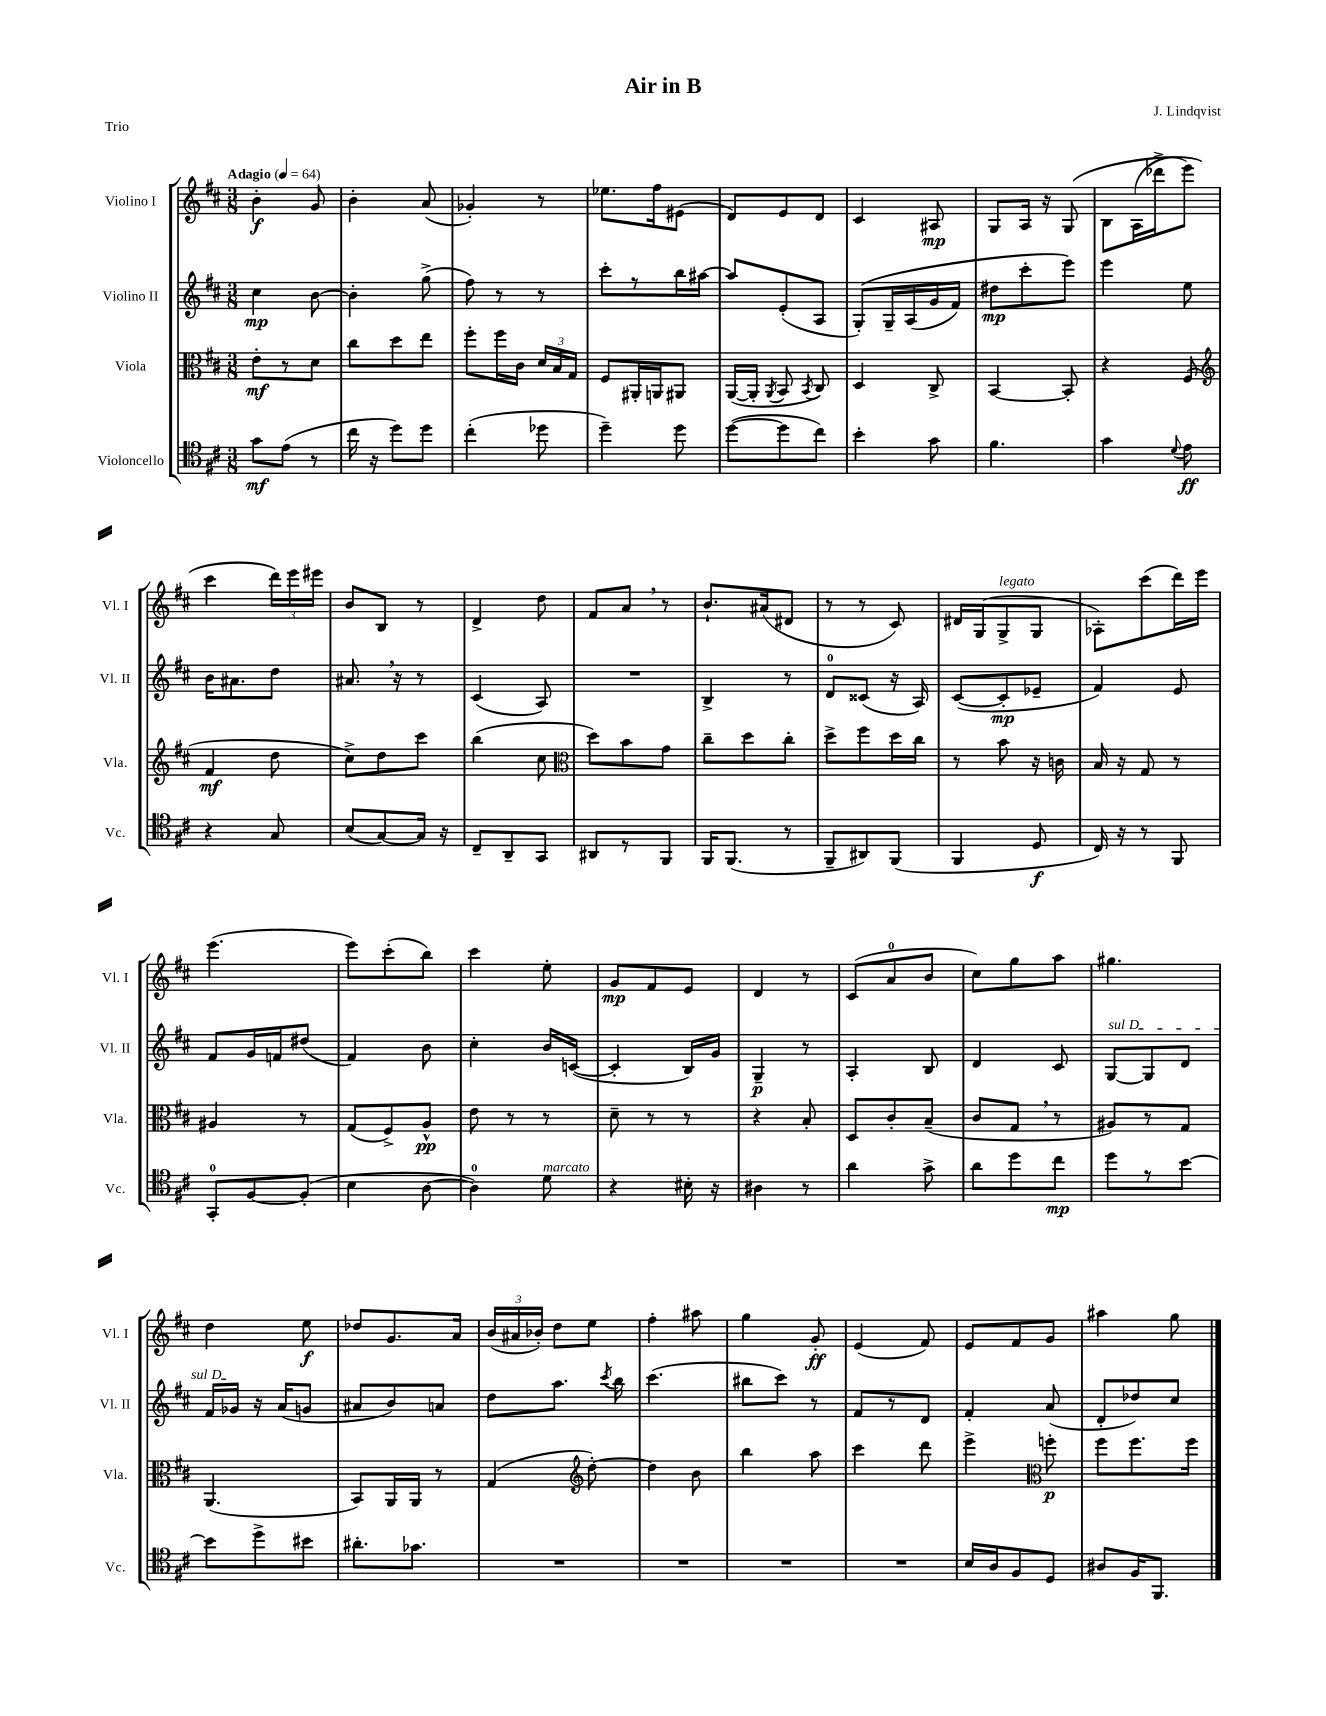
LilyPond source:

\header { title = "Air in B" composer = "J. Lindqvist" piece = "Trio" }
<<
\new StaffGroup <<
\new Staff = "s0" \with { instrumentName = "Violino I" shortInstrumentName = "Vl. I" } {
    \clef treble \key d \major \numericTimeSignature \time 3/8 \tempo "Adagio" 4 = 64
    \autoBeamOff b'4-.\f g'8 |
    b'4-. a'8( |
    ges'4-.) r8 |
    ees''8.[ fis''16 eis'8]( |
    d'8[) e'8 d'8] |
    cis'4 ais8\mp |
    g8[ a16] r16 g8\( |
    b8[ a16( des'''16-> e'''8]) |
    cis'''4 \tuplet 3/2 { d'''16[\) e'''16 eis'''16] } |
    b'8[ b8] r8 |
    d'4-> d''8 |
    fis'8[ a'8] \breathe r8 |
    b'8.[-! ais'16( dis'8] |
    r8 r8 cis'8) |
    dis'16[ g16( g8->^\markup { \italic "legato" } g8] |
    aes8[-.) cis'''8( d'''16) e'''16] |
    e'''4.( |
    e'''8[) cis'''8-.( b''8]) |
    cis'''4 e''8-. |
    g'8[\mp fis'8 e'8] |
    d'4 r8 |
    cis'8[( a'8-0 b'8] |
    cis''8[) g''8 a''8] |
    gis''4. |
    d''4 e''8\f |
    des''8[ g'8. a'16] |
    \tuplet 3/2 { b'16[( ais'16 bes'16]-.) } d''8[ e''8] |
    fis''4-. ais''8 |
    g''4 g'8-.\ff |
    e'4( fis'8) |
    e'8[ fis'8 g'8] |
    ais''4 g''8 \bar "|." |
}
\new Staff = "s1" \with { instrumentName = "Violino II" shortInstrumentName = "Vl. II" } {
    \clef treble \key d \major \numericTimeSignature \time 3/8
    \autoBeamOff cis''4\mp b'8~ |
    b'4-. g''8->( |
    fis''8) r8 r8 |
    cis'''8[-. r8 b''16 ais''16]~ |
    ais''8[ e'8-.( a8] |
    g8[-.)\( g16-- a16( g'16 fis'16]) |
    dis''8[\mp cis'''8-. e'''8]\) |
    e'''4 e''8 |
    b'16[ ais'8. d''8] |
    ais'8. \breathe r16 r8 |
    cis'4( a8) |
    R4. |
    b4-> r8 |
    d'8[-0 cisis'8]( r16 a16) |
    cis'8[~( cis'8-.\mp ees'8]-- |
    fis'4) e'8 |
    fis'8[ g'16 f'16 dis''8]( |
    fis'4) b'8 |
    cis''4-. b'16[ c'16]~( |
    c'4-. b16[) g'16] |
    g4--\p r8 |
    a4-. b8 |
    d'4 cis'8 |
    \once \override TextSpanner.bound-details.left.text = \markup { \italic "sul D" } g8[~\startTextSpan g8 d'8] |
    fis'16[ ges'16]\stopTextSpan r16 a'16[( g'8] |
    ais'8[ b'8) a'8] |
    d''8[ a''8.] \acciaccatura { cis'''8 } b''16 |
    cis'''4.( |
    bis''8[ cis'''8]) r8 |
    fis'8[ r8 d'8] |
    fis'4-. a'8( |
    d'8[-. des''8) cis''8] \bar "|." |
}
\new Staff = "s2" \with { instrumentName = "Viola" shortInstrumentName = "Vla." } {
    \clef alto \key d \major \numericTimeSignature \time 3/8
    \autoBeamOff e'8[-.\mf r8 d'8] |
    cis''8[ d''8 e''8] |
    fis''8[-. fis''16 cis'16] \tuplet 3/2 { d'16[ b16 g16] } |
    fis8[ ais,16-. a,16 ais,8] |
    a,16[~( a,16]-. \acciaccatura { a,8 } b,8 \acciaccatura { b,8 } cis8) |
    d4 cis8-> |
    b,4~ b,8-. |
    r4 fis8( |
    \clef treble fis'4\mf d''8 |
    cis''8[->) d''8 cis'''8] |
    b''4( cis''8 |
    \clef alto d''8[) b'8 g'8] |
    cis''8[-- d''8 cis''8]-. |
    d''8[-> fis''8 d''16 cis''16] |
    r8 b'8 r16 c'16 |
    b16 r16 g8 r8 |
    ais4 r8 |
    g8[( fis8->) a8]-^\pp |
    e'8 r8 r8 |
    d'8-- r8 r8 |
    r4 b8-. |
    d8[ cis'8-. b8]--( |
    cis'8[ g8] \breathe r8 |
    ais8[) r8 g8] |
    a,4.( |
    b,8[) a,16 a,16] r8 |
    g4( \clef treble d''8~-.) |
    d''4 b'8 |
    b''4 a''8 |
    cis'''4 d'''8 |
    e'''4-> \clef alto f''8-.\p |
    fis''8[ fis''8. fis''16] \bar "|." |
}
\new Staff = "s3" \with { instrumentName = "Violoncello" shortInstrumentName = "Vc." } {
    \clef tenor \key d \major \numericTimeSignature \time 3/8
    \autoBeamOff g'8[\mf e'8]( r8 |
    cis''16 r16 d''8[) d''8] |
    cis''4-.( des''8 |
    d''4--) d''8 |
    d''8[~( d''8 cis''8]) |
    b'4-. g'8 |
    fis'4. |
    g'4 \appoggiatura { d'8 } e'8\ff |
    r4 g8 |
    b8[( g8~) g16] r16 |
    cis8[-- a,8-- g,8] |
    ais,8[ r8 fis,8] |
    fis,16[ fis,8.]( r8 |
    fis,8[-- ais,8) fis,8]( |
    fis,4 d8\f |
    cis16) r16 r8 fis,8 |
    g,8[-0-. fis8~ fis8]-.( |
    b4 a8~ |
    a4-0) d'8^\markup { \italic "marcato" } |
    r4 bis16-. r16 |
    ais4 r8 |
    a'4 g'8-> |
    a'8[ d''8 cis''8]\mp |
    d''8[ r8 b'8]~ |
    b'8[ d''8-> bis'8] |
    ais'8.[-. ges'8.] |
    R4. |
    R4. |
    R4. |
    R4. |
    b16[ a16 fis8 d8] |
    ais8[ fis16 fis,8.] \bar "|." |
}
>>
>>
\layout { \context { \Score \remove "Bar_number_engraver" } }
